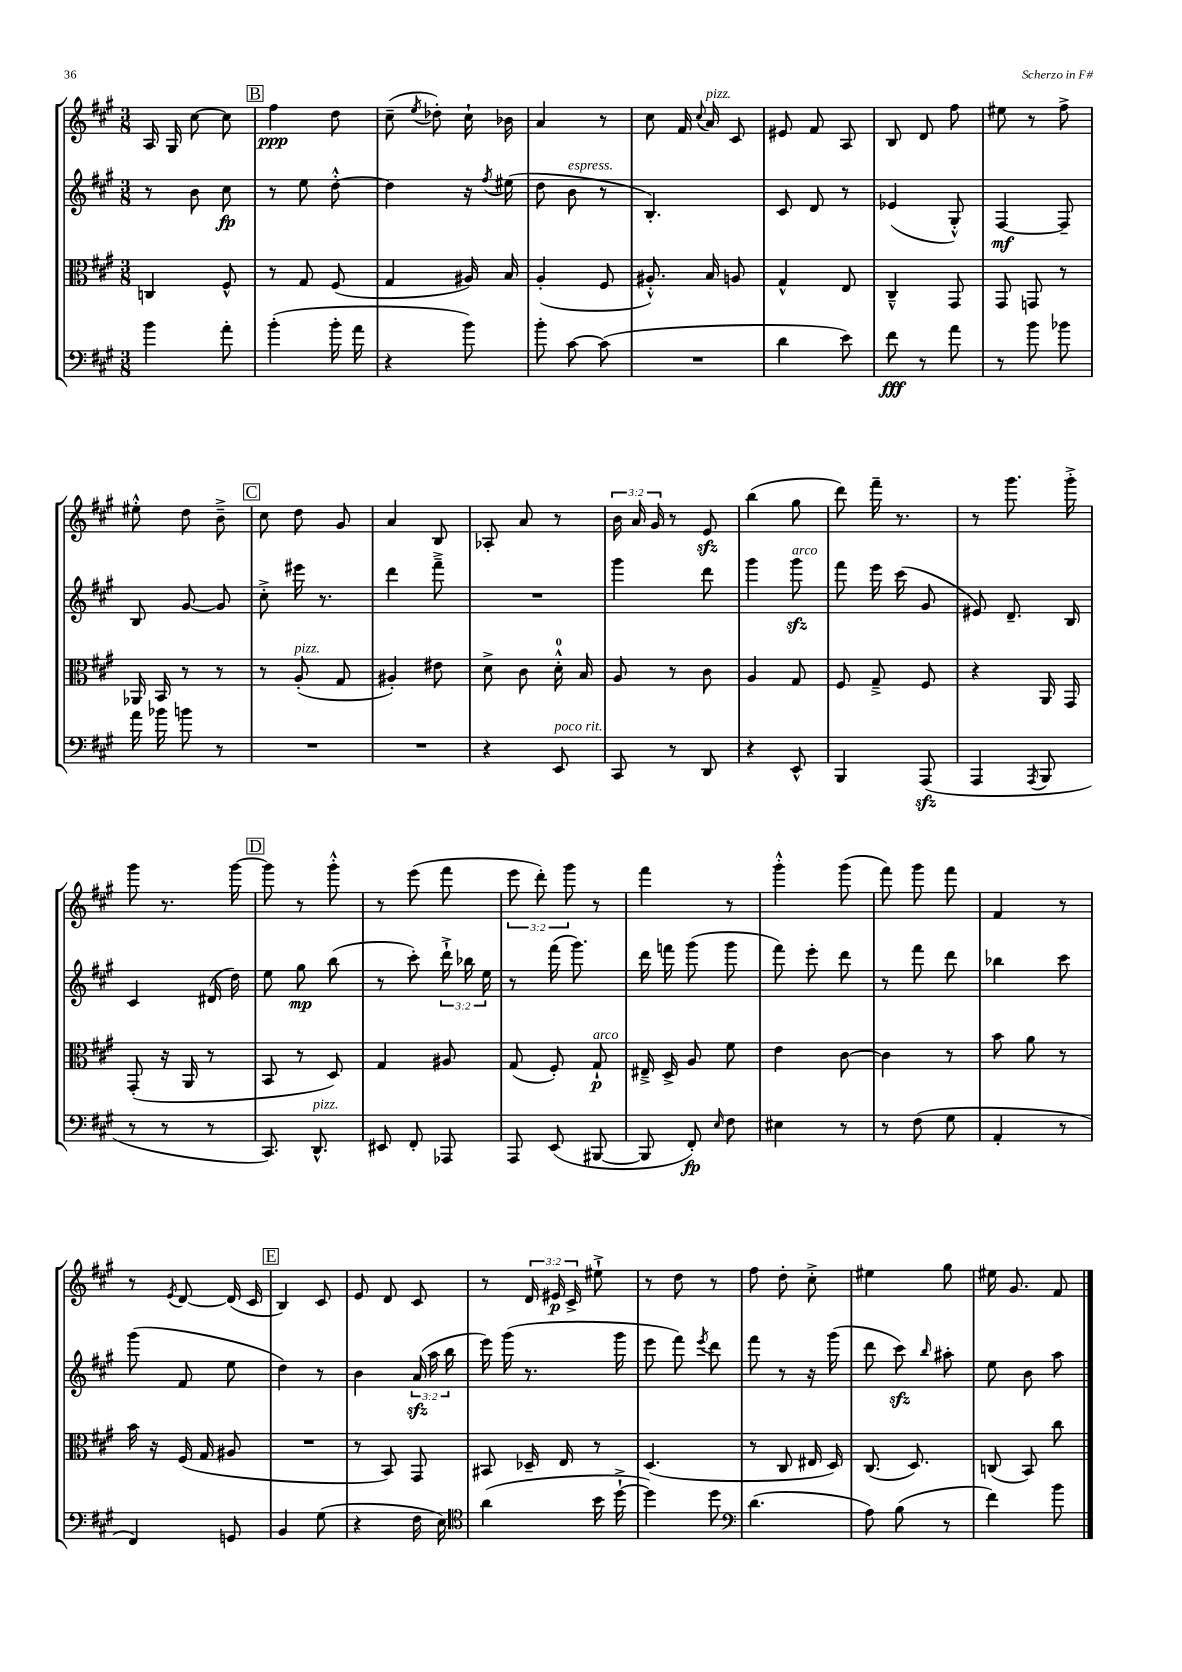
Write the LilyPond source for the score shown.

<<
\new StaffGroup <<
\new Staff = "s0" {
    \clef treble \key a \major \numericTimeSignature \time 3/8 \override Staff.TupletNumber.text = #tuplet-number::calc-fraction-text
    \autoBeamOff a16 gis16 cis''8~ cis''8 |
    \mark \markup { \box "B" } fis''4\ppp d''8 |
    cis''8--( \acciaccatura { e''8 } des''8-.) cis''16-! bes'16 |
    a'4 r8 |
    cis''8 fis'16 \appoggiatura { cis''8 } a'16^\markup { \italic "pizz." } cis'8 |
    eis'8 fis'8 a8 |
    b8 d'8 fis''8 |
    eis''8 r8 fis''8-> |
    eis''8-.-^ d''8 b'8---> |
    \mark \markup { \box "C" } cis''8 d''8 gis'8 |
    a'4 b8 |
    aes8-. a'8 r8 |
    \tuplet 3/2 { b'16 a'16 gis'16 } r8 e'8\sfz |
    b''4( gis''8 |
    d'''8) fis'''16-- r8. |
    r8 gis'''8. gis'''16-.-> |
    gis'''8 r8. gis'''16~ |
    \mark \markup { \box "D" } gis'''8 r8 gis'''8-.-^ |
    r8 e'''8( fis'''8 |
    \tuplet 3/2 { e'''8 d'''8-.) gis'''8 } r8 |
    fis'''4 r8 |
    gis'''4-.-^ gis'''8( |
    fis'''8) gis'''8 fis'''8 |
    fis'4 r8 |
    r8 \acciaccatura { e'8 } d'8~ d'16( cis'16 |
    \mark \markup { \box "E" } b4) cis'8 |
    e'8 d'8 cis'8 |
    r8 \tuplet 3/2 { d'16 eis'16\p cis'16-> } eis''8-!-> |
    r8 d''8 r8 |
    fis''8 d''8-. cis''8-.-> |
    eis''4 gis''8 |
    eis''16 gis'8. fis'8 \bar "|." |
}
\new Staff = "s1" {
    \clef treble \key a \major \numericTimeSignature \time 3/8 \override Staff.TupletNumber.text = #tuplet-number::calc-fraction-text
    \autoBeamOff r8 b'8 cis''8\fp |
    \mark \markup { \box "B" } r8 e''8 d''8~-.-^ |
    d''4 r16 \acciaccatura { fis''8 } eis''16( |
    d''8 b'8^\markup { \italic "espress." } r8 |
    b4.-.) |
    cis'8 d'8 r8 |
    ees'4( gis8-.-^) |
    fis4~\mf fis8-- |
    b8 gis'8~ gis'8 |
    \mark \markup { \box "C" } cis''8-.-> eis'''16 r8. |
    d'''4 fis'''8---> |
    R4. |
    gis'''4 d'''8 |
    gis'''4 gis'''8\sfz^\markup { \italic "arco" } |
    fis'''8 e'''16 cis'''16( gis'8 |
    eis'8) d'8.-- b16 |
    cis'4 dis'16( d''16) |
    \mark \markup { \box "D" } e''8 gis''8\mp b''8( |
    r8 cis'''8-.) \tuplet 3/2 { d'''16-!-> bes''16 e''16 } |
    r8 fis'''16( gis'''8.) |
    d'''16 f'''16 gis'''8( gis'''8 |
    fis'''8) e'''8-. d'''8 |
    r8 fis'''8 d'''8 |
    bes''4 cis'''8 |
    gis'''8( fis'8 e''8 |
    \mark \markup { \box "E" } d''4) r8 |
    b'4 \tuplet 3/2 { a'16\sfz( a''16 b''16 } |
    e'''16) gis'''16( r8. gis'''16 |
    e'''8 fis'''8) \acciaccatura { e'''8 } d'''8 |
    fis'''8 r8 r16 gis'''16( |
    d'''8 cis'''8\sfz) \grace { b''16 } ais''8-. |
    e''8 b'8 a''8 \bar "|." |
}
\new Staff = "s2" {
    \clef alto \key a \major \numericTimeSignature \time 3/8
    \autoBeamOff c4 fis8-^ |
    \mark \markup { \box "B" } r8 gis8 fis8( |
    gis4 ais16) b16 |
    a4-.( fis8 |
    ais8.-.-^) b16 a8 |
    gis4-^ e8 |
    cis4---^ gis,8 |
    gis,8 g,8 r8 |
    aes,16 b,16 r8 r8 |
    \mark \markup { \box "C" } r8 a8-.^\markup { \italic "pizz." }( gis8 |
    ais4-.) eis'8 |
    d'8-> cis'8 d'16-0-.-^ b16 |
    a8 r8 cis'8 |
    a4 gis8 |
    fis8 gis8---> fis8 |
    r4 a,16 gis,16 |
    gis,8-.( r16 a,16 r8 |
    \mark \markup { \box "D" } b,8 r8 d8) |
    gis4 ais8 |
    gis8( fis8-.) gis8-!\p^\markup { \italic "arco" } |
    eis16---> d16-> a8 fis'8 |
    e'4 cis'8~ |
    cis'4 r8 |
    b'8 a'8 r8 |
    b'16 r16 fis16( gis16 ais8 |
    \mark \markup { \box "E" } R4. |
    r8 b,8) gis,8 |
    bis,8 des16-- e16 r8 |
    d4.( |
    r8 cis8 eis16 d16) |
    cis8.( d8.) |
    c8( b,8) cis''8 \bar "|." |
}
\new Staff = "s3" {
    \clef bass \key a \major \numericTimeSignature \time 3/8
    \autoBeamOff b'4 a'8-. |
    \mark \markup { \box "B" } b'4-.( b'16-. a'16 |
    r4 b'8) |
    b'8-. cis'8~ cis'8( |
    R4. |
    d'4 e'8) |
    fis'8\fff r8 a'8 |
    r8 b'8 bes'8 |
    a'16 bes'16 b'8 r8 |
    \mark \markup { \box "C" } R4. |
    R4. |
    r4 e,8^\markup { \italic "poco rit." } |
    cis,8 r8 d,8 |
    r4 e,8-^ |
    b,,4 a,,8\sfz( |
    a,,4 \acciaccatura { a,,8 } b,,8 |
    r8 r8 r8 |
    \mark \markup { \box "D" } cis,8.) d,8.-^^\markup { \italic "pizz." } |
    eis,8 fis,8-. aes,,8 |
    a,,8 e,8( bis,,8~ |
    bis,,8 fis,8-.\fp) \grace { e16 } fis8 |
    eis4 r8 |
    r8 fis8( gis8 |
    a,4-. r8 |
    fis,4) g,8 |
    \mark \markup { \box "E" } b,4 gis8( |
    r4 fis16 e16) |
    \clef tenor a'4( b'16 d''16~-!-> |
    d''4) d''8 |
    \clef bass d'4.( |
    a8) b8( r8 |
    fis'4) b'8 \bar "|." |
}
>>
>>
\layout { \context { \Score \remove "Bar_number_engraver" } }
